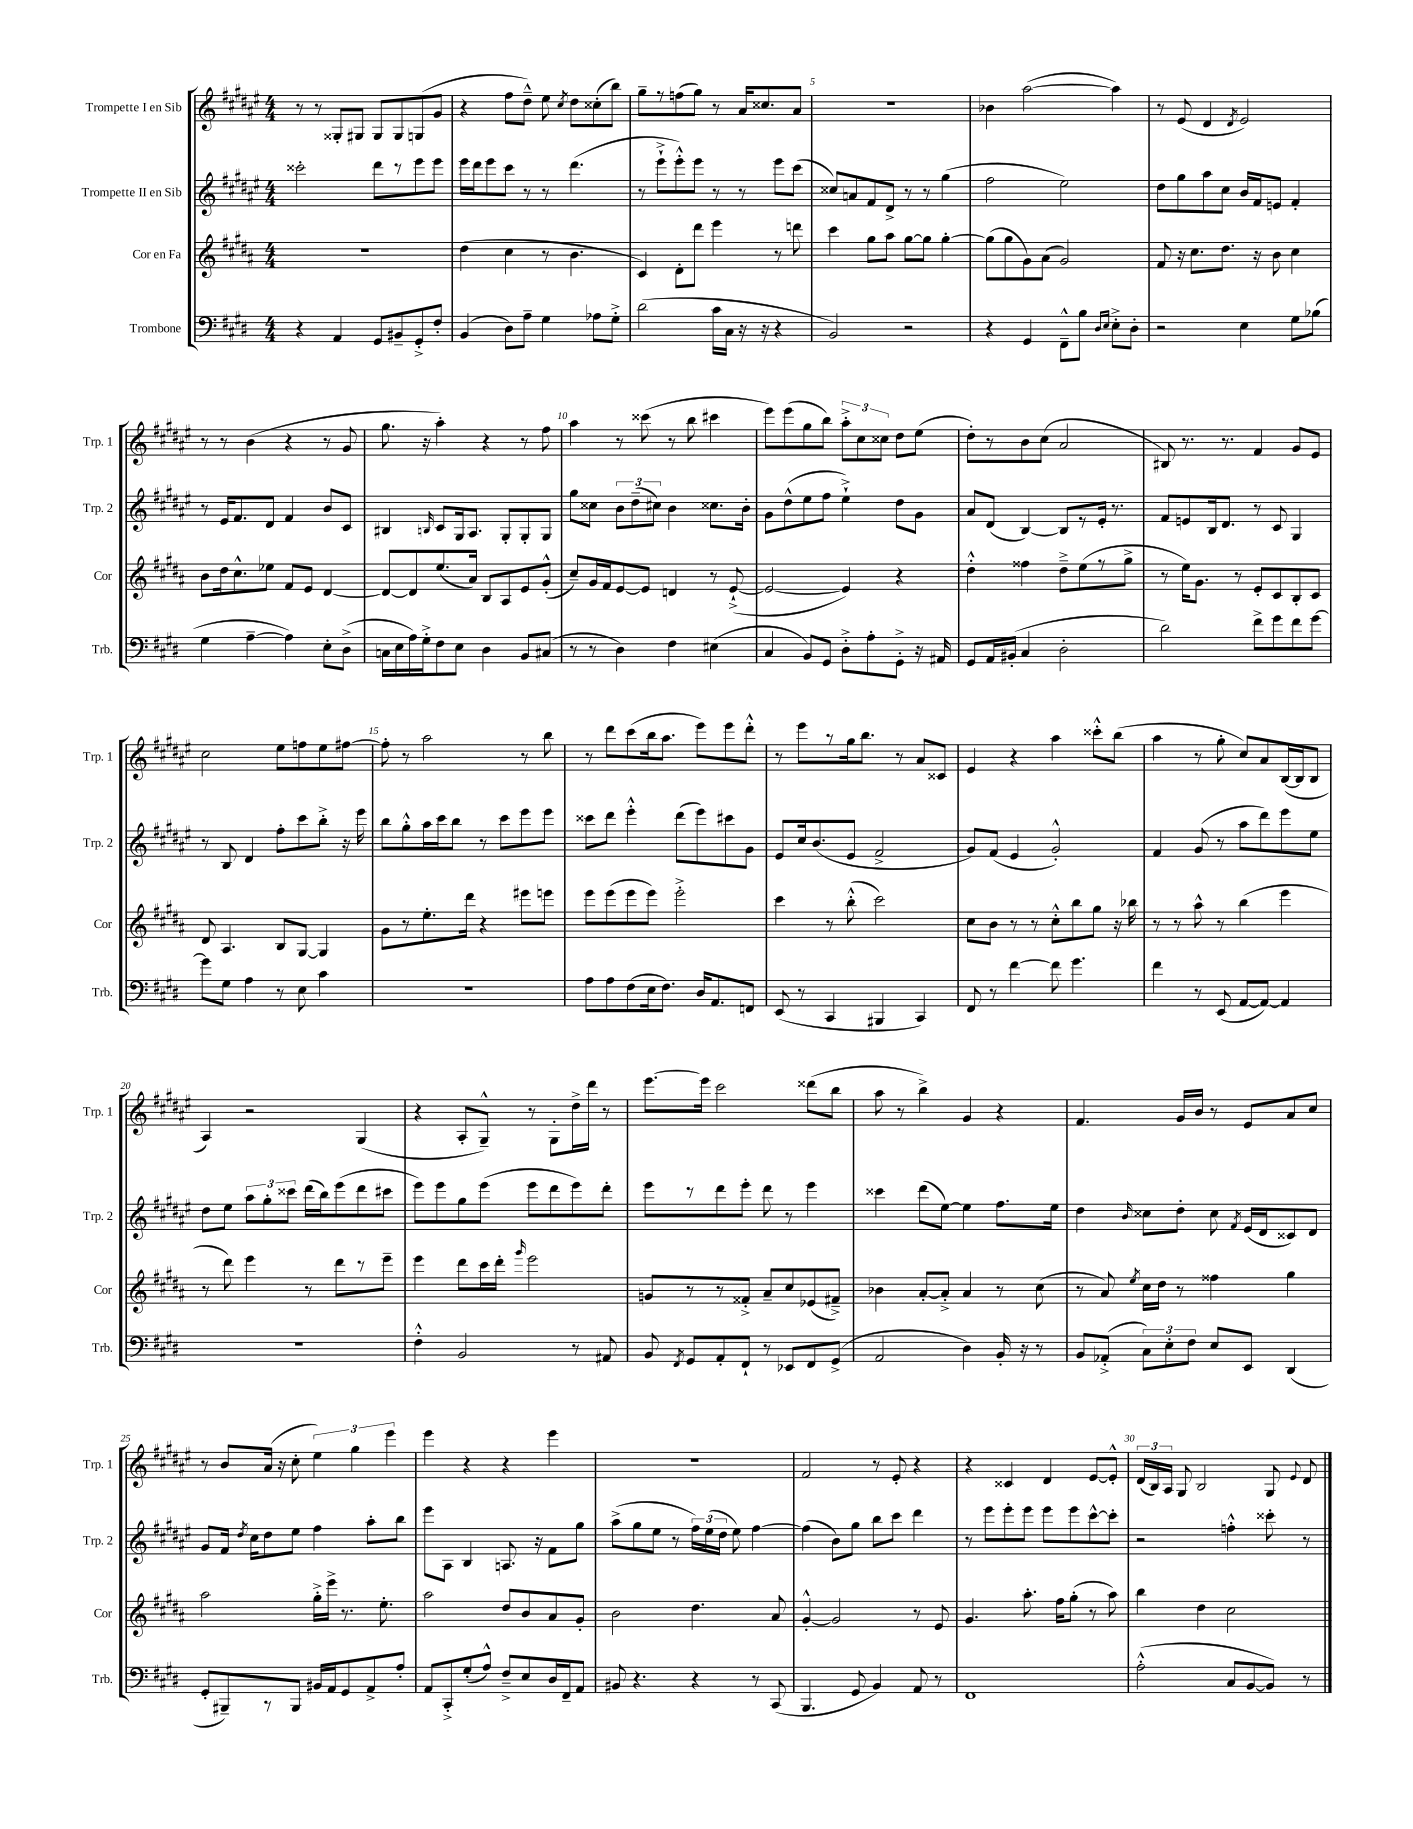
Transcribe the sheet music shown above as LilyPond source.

<<
\new StaffGroup <<
\new Staff = "s0" \with { instrumentName = "Trompette I en Sib" shortInstrumentName = "Trp. 1" } {
    \clef treble \key fis \major \numericTimeSignature \time 4/4
    \autoBeamOff r8 r8 gisis8[-. gis8] gis8[ gis8 g8( gis'8] |
    r4 fis''8[ dis''8]---^) eis''8 \acciaccatura { cis''8 } dis''8[ cisis''8-.( b''8]) |
    gis''8[-- r8 f''8( gis''8]) r8 ais'16[ cisis''8. ais'8] |
    R1 |
    bes'4 ais''2~( ais''4) |
    r8 eis'8( dis'4 \acciaccatura { dis'8 } eis'2) |
    r8 r8 b'4( r4 r8 gis'8 |
    gis''8. r16 ais''4-.) r4 r8 fis''8 |
    ais''4 r8 cisis'''8( r8 b''8 cis'''4 |
    eis'''8[) eis'''8( gis''8 b''8]) \tuplet 3/2 { ais''8[-.-> cis''8 cisis''8] } dis''8[ eis''8]( |
    dis''8[-.) r8 b'8 cis''8]( ais'2 |
    bis8) r8. r8. fis'4 gis'8[ eis'8] |
    cis''2 eis''8[ f''8 eis''8 fis''8]~ |
    fis''8-. r8 ais''2 r8 b''8 |
    r8 dis'''8[ cis'''8( b''16 ais''8.] eis'''8[) eis'''8 dis'''8]-.-^ |
    r8 eis'''8[ r8 gis''16 b''8.] r8 ais'8[ cisis'8] |
    eis'4 r4 ais''4 cisis'''8[-.-^ b''8]( |
    ais''4 r8 gis''8-. cis''8[) ais'8 b16~( b16 b8] |
    ais4) r2 gis4( |
    r4 ais8[-. gis8]---^) r8 gis8[-. dis''16-> dis'''16] r8 |
    eis'''8.[~ eis'''16] cis'''2 disis'''8[( b''8] |
    ais''8 r8 b''4->) gis'4 r4 |
    fis'4. gis'16[ b'16] r8 eis'8[ ais'8 cis''8] |
    r8 b'8[ ais'16]( r16 cis''8-. \tuplet 3/2 { eis''4) gis''4 eis'''4 } |
    eis'''4 r4 r4 eis'''4 |
    R1 |
    fis'2 r8 eis'8-. r4 |
    r4 cisis'4 dis'4 eis'8[~ eis'8]-.-^ |
    \tuplet 3/2 { dis'16[( b16) ais16] } gis8 b2 gis8 \appoggiatura { eis'8 } dis'8 \bar "|." |
}
\new Staff = "s1" \with { instrumentName = "Trompette II en Sib" shortInstrumentName = "Trp. 2" } {
    \clef treble \key fis \major \numericTimeSignature \time 4/4
    \autoBeamOff cisis'''2-. dis'''8[ r8 eis'''8 eis'''8] |
    eis'''16[ dis'''16 eis'''8 cis'''8] r8 r8 dis'''4.( |
    r8 eis'''8[-!-> eis'''8-.-^) eis'''8] r8 r8 eis'''8[ cis'''8]( |
    cisis''8[) a'8 fis'8 dis'8]-> r8 r8 gis''4( |
    fis''2 eis''2) |
    dis''8[ gis''8 ais''8 cis''8] b'16[ fis'16 e'8] fis'4-. |
    r8 eis'16[ fis'8. dis'8] fis'4 b'8[ cis'8] |
    bis4 \grace { b16 } cis'8[ gis16 ais8.] gis8[-. gis8-. gis8] |
    gis''8[ cisis''8] \tuplet 3/2 { b'8[ dis''8--( cis''8]) } b'4 cisis''8.[ b'16]-. |
    gis'8[ dis''8-^( eis''8 fis''8] eis''4-!->) dis''8[ gis'8] |
    ais'8[ dis'8]( b4~) b8[ r8 eis'16]-. r8. |
    fis'8[ e'8 b16 dis'8.] r8 cis'8 gis4 |
    r8 b8 dis'4 fis''8[-. cis'''8 b''8]-.-> r16 eis'''16 |
    b''8[ gis''8-.-^ ais''16 cis'''16 b''8] r8 cis'''8[ eis'''8 eis'''8] |
    cisis'''8[ dis'''8] eis'''4-.-^ dis'''8[( eis'''8) cis'''8 gis'8] |
    eis'8[ cis''16 b'8.( eis'8] fis'2-> |
    gis'8[) fis'8]( eis'4 gis'2-.-^) |
    fis'4 gis'8( r8 ais''8[ dis'''8) eis'''8 eis''8] |
    dis''8[ eis''8] \tuplet 3/2 { ais''8[ gis''8-. cisis'''8] } dis'''16[( b''16) eis'''8( dis'''8 cis'''8] |
    eis'''8[) eis'''8 gis''8 eis'''8]( eis'''8[ dis'''8 eis'''8) dis'''8]-. |
    eis'''8[ r8 dis'''8 eis'''8]-. dis'''8 r8 eis'''4 |
    cisis'''4 dis'''8[( eis''8]~) eis''4 fis''8.[ eis''16] |
    dis''4 \grace { b'16 } cisis''8[ dis''8]-. cisis''8 \acciaccatura { fis'8 } eis'16[( dis'16 cisis'8) dis'8] |
    gis'8[ fis'16] \acciaccatura { dis''8 } cis''16[ dis''8 eis''8] fis''4 ais''8[-. b''8] |
    eis'''8[ ais8] b4 a8. r16 fis'8[ gis''8] |
    ais''8[->( gis''8 eis''8] r8 \tuplet 3/2 { fis''16[) eis''16( dis''16] } eis''8) fis''4~ |
    fis''4( b'8[) gis''8] b''8[ cis'''8] dis'''4 |
    r8 eis'''8[ eis'''8-. eis'''8] eis'''8[ eis'''8 cis'''8~-^ cis'''8]-. |
    r2 f''4-.-^ cisis'''8-. r8 \bar "|." |
}
\new Staff = "s2" \with { instrumentName = "Cor en Fa" shortInstrumentName = "Cor" } {
    \clef treble \key b \major \numericTimeSignature \time 4/4
    \autoBeamOff R1 |
    dis''4( cis''4 r8 b'4. |
    cis'4) dis'8[-. dis'''8] e'''4 r8 d'''8 |
    cis'''4 gis''8[ ais''8] gis''8[~ gis''8] gis''4~-. |
    gis''8[( gis''8 gis'8) ais'8]( gis'2) |
    fis'8 r16 cis''8.[ dis''8.] r16 b'8 cis''4 |
    b'8[ dis''16 cis''8.-^ ees''8] fis'8[ e'8] dis'4~ |
    dis'8[~ dis'8 e''8.( ais'16]) b8[ ais8 e'8 gis'8]-.-^( |
    cis''8[--) gis'16 fis'16 e'8~ e'8] d'4 r8 e'8~-!->( |
    e'2~ e'4) r4 |
    dis''4-.-^ fisis''4 dis''8[---> e''8( r8 gis''8]-> |
    r8 e''16[) gis'8.] r8 e'8[-. cis'8 b8-. cis'8] |
    dis'8 ais4. b8[ gis8]~ gis4 |
    gis'8[ r8 e''8.-. dis'''16] r4 eis'''8[ e'''8] |
    e'''8[ e'''8( e'''8 e'''8]) e'''2-.-> |
    cis'''4 r8 b''8-.-^( cis'''2) |
    cis''8[ b'8] r8 r8 cis''8[-.-^ b''8 gis''8] r16 bes''16 |
    r8 r8 ais''8-^ r8 b''4( e'''4 |
    r8 dis'''8) e'''4 r8 dis'''8[ r8 e'''8]-- |
    e'''4 dis'''8[ cis'''16 dis'''16]-. \grace { gis'''16 } e'''2 |
    g'8[ r8 r8 fisis'8]-.-> ais'8[-- cis''8 ees'8( fis'8]--->) |
    bes'4 ais'8[~-. ais'8]-.-> ais'4 r8 cis''8( |
    r8 ais'8) \acciaccatura { e''8 } cis''16[ dis''16] r8 fisis''4 gis''4 |
    ais''2 gis''16[-.-> e'''16]-> r8. e''8.-. |
    ais''2 dis''8[ b'8 ais'8 gis'8]-. |
    b'2 dis''4. ais'8 |
    gis'4~-.-^ gis'2 r8 e'8 |
    gis'4. ais''8.-. fis''16[ gis''8]-.( r8 ais''8) |
    b''4 dis''4 cis''2 \bar "|." |
}
\new Staff = "s3" \with { instrumentName = "Trombone" shortInstrumentName = "Trb." } {
    \clef bass \key e \major \numericTimeSignature \time 4/4
    \autoBeamOff r4 a,4 gis,8[ bis,8-- gis,8-.-> fis8]-. |
    b,4( dis8[) a8]-- gis4 aes8[ gis8]-.-> |
    dis'2( cis'16[ cis16] r16 r16 r4 |
    b,2) r2 |
    r4 gis,4 fis,8[---^ b8] \grace { dis16[ e16] } e8[-.-> dis8]-. |
    r2 e4 gis8[ bes8]( |
    gis4 a4~-- a4) e8[-. dis8]->( |
    c16[ e16 a16) gis16-.-> fis8 e8] dis4 b,8[ cis8]( |
    r8 r8 dis4) fis4 eis4( |
    cis4 b,8[) gis,8] dis8[-.-> a8-. gis,8]-.-> r16 ais,16 |
    gis,8[ a,16 bis,16]-.( cis4 dis2-. |
    dis'2) fis'8[-> gis'8 fis'8 gis'8]~ |
    gis'8[ gis8] a4 r8 e8 cis'4 |
    r1 |
    a8[ a8 fis8( e16 fis8.]) dis16[ a,8. f,8] |
    e,8( r8 cis,4 bis,,4 cis,4) |
    fis,8 r8 fis'4~ fis'8 gis'4. |
    fis'4 r8 e,8( a,8[~ a,8]~) a,4 |
    R1 |
    fis4-.-^ b,2 r8 ais,8 |
    b,8 \acciaccatura { fis,8 } gis,8[ a,8-. fis,8]-! r8 ees,8[ fis,8 gis,8]->( |
    a,2 dis4) b,16-. r16 r8 |
    b,8[ aes,8]-.->( \tuplet 3/2 { cis8[) e8-. fis8] } e8[ e,8] dis,4( |
    gis,8[-. bis,,8--) r8 bis,,8] bis,16[ a,16 gis,8 a,8-> a8]-. |
    a,8[ cis,8-.-> gis8-.( a8]-^) fis8[---> e8 dis16 fis,16-- a,8] |
    bis,8 r4. r4 r8 cis,8( |
    b,,4. gis,8 b,4) a,8 r8 |
    fis,1 |
    a2-.-^( cis8[ b,8~ b,8]) r8 \bar "|." |
}
>>
>>
\layout { \context { \Score currentBarNumber = #2 \override BarNumber.break-visibility = ##(#f #t #t) barNumberVisibility = #(every-nth-bar-number-visible 5) } }
